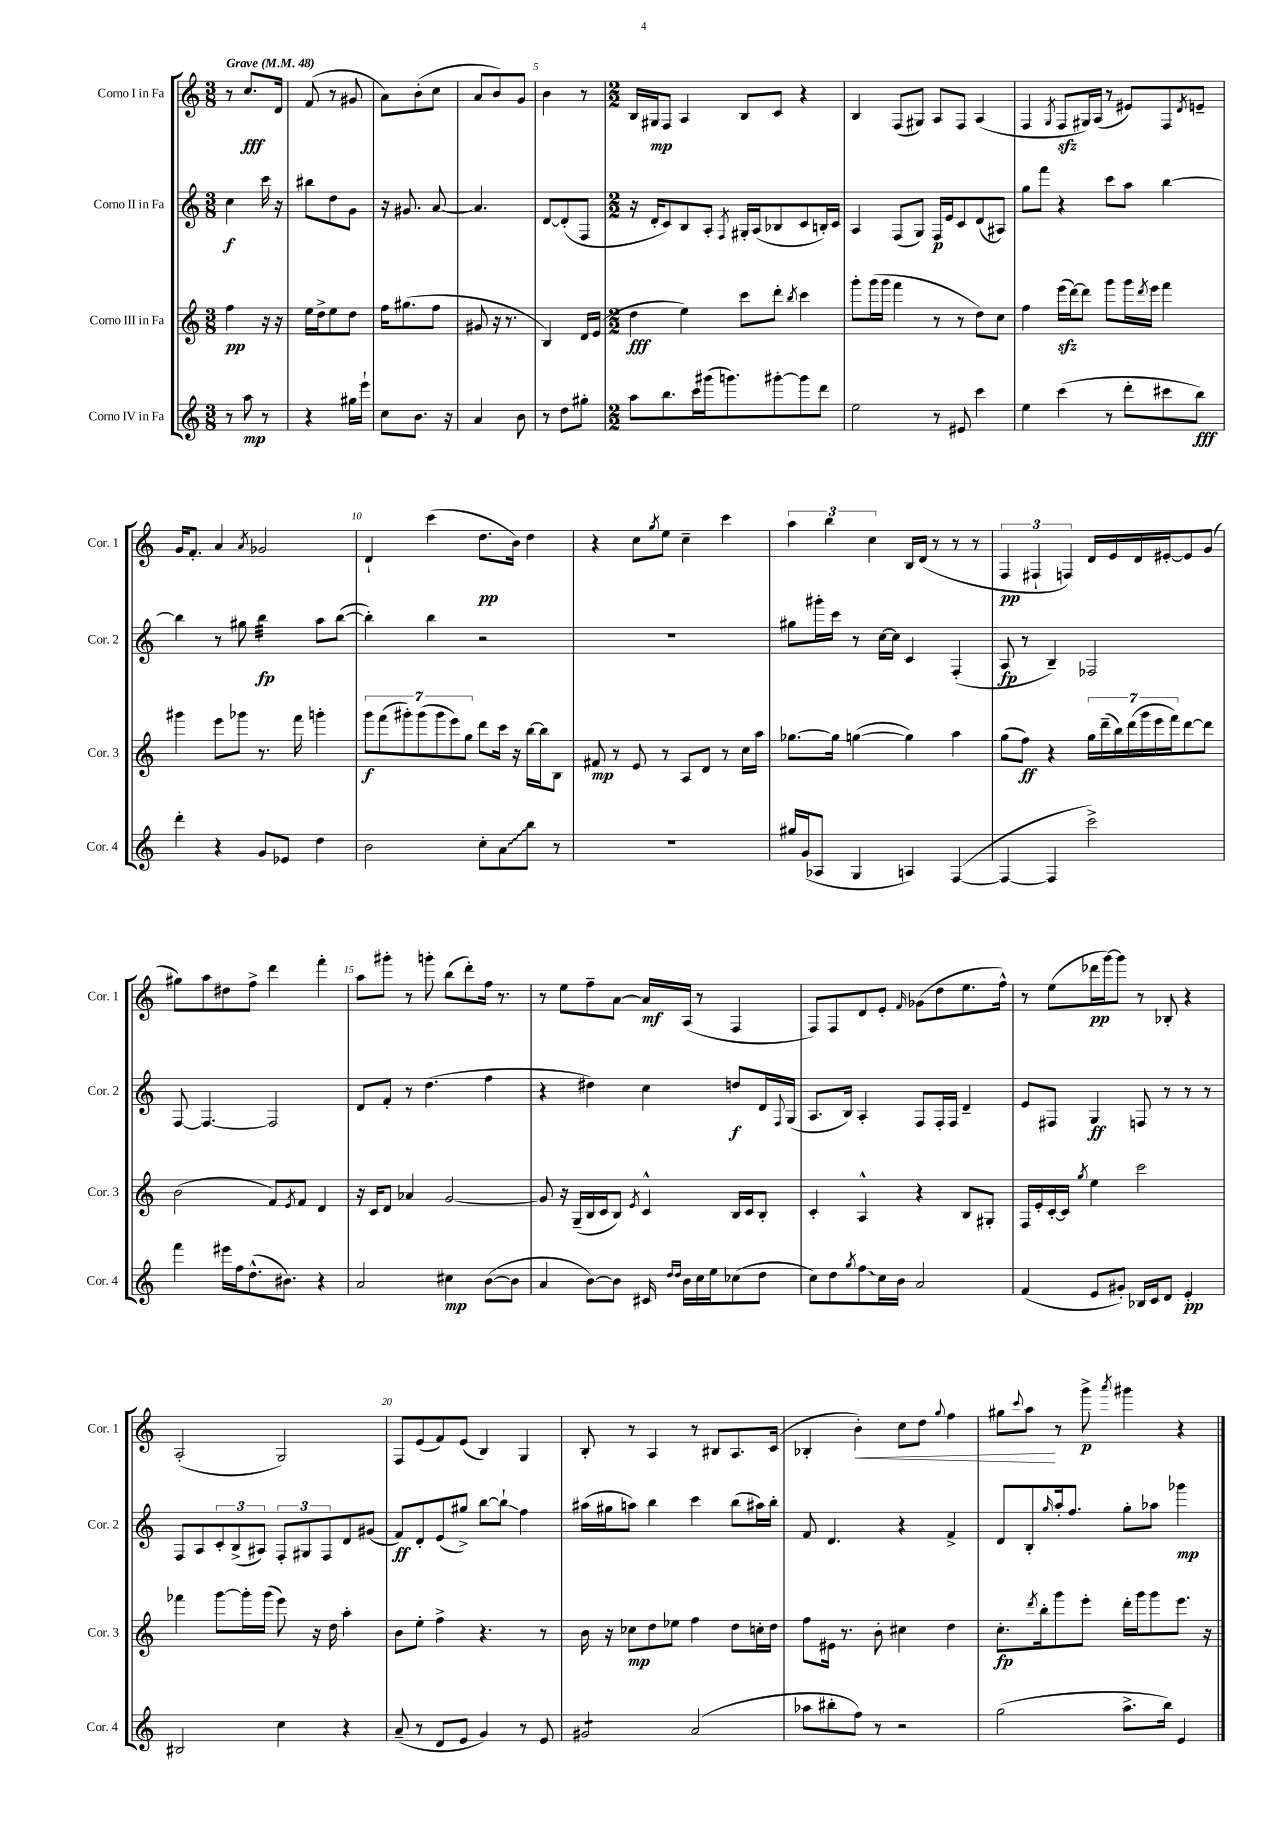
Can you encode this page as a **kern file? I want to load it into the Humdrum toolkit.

**kern	**kern	**kern	**kern
*staff4	*staff3	*staff2	*staff1
*clefG2	*clefG2	*clefG2	*clefG2
*k[]	*k[]	*k[]	*k[]
*M3/8	*M3/8	*M3/8	*M3/8
*MM48	*MM48	*MM48	*MM48
8r	4ff	4cc	8r
8aa	.	.	8.cc
8r	16r	16ccc	.
.	16r	16r	16d
=	=	=	=
4r	16ee	8bb#	(8f
.	16dd^	.	.
.	8ee	8dd	8r
16gg#	8dd	8g	8g#
16eee`	.	.	.
=	=	=	=
8cc	16ff	16r	8a)
.	(8.gg#	8.g#	.
8.b	.	.	(8b'
.	8ff	[8a	8cc
16r	.	.	.
=	=	=	=
4a	8g#	4.a]	8a
.	16r	.	8b)
.	8.r	.	.
8b	.	.	8g
=	=	=	=
8r	4B)	[8d	4b
8dd	.	(8d']	.
8gg#'	16d	8F	8r
.	(16e	.	.
=	=	=	=
*M2/2	*M2/2	*M2/2	*M2/2
8aa	4dd	16r	16B
.	.	16d'	16G#
8.bb	.	8c)	8F
.	4ee)	8B	4A
16ccc	.	.	.
(16ggg#	.	8A'	.
8.ggg)	.	.	.
.	.	8qF	.
.	8ccc	16G#'	8B
.	.	(16A	.
[8ggg#'	8ddd'	8B-	8c
.	8qbb	.	.
8ggg#]	4ccc	8c	4r
8ddd	.	16B')	.
.	.	16c	.
=	=	=	=
2ee	8ggg'	4A	4B
.	(16ggg	.	.
.	16ggg	.	.
.	4fff	(8F	(8F
.	.	8G)	8G#)
8r	8r	16F	8A
.	.	16e	.
8e#	8r	8c	8F
4ccc	8dd)	(8d	(4A
.	8cc	8A#)	.
=	=	=	=
4ee	4ff	8gg	4F
.	.	8fff	.
.	.	.	8qG
(4ccc	(16eee	4r	8F
.	[16ddd)	.	.
.	8ddd]	.	16G#)
.	.	.	(16A
8r	8ggg	8ccc	8r
8ddd'	16ggg	8aa	8e#)
.	8qddd	.	.
.	16eee	.	.
8ccc#	4fff	[4bb	8F
.	.	.	8qd
8bb)	.	.	8e~
=	=	=	=
4ddd'	4ggg#	4bb]	16g
.	.	.	8.f'
4r	8eee	8r	4a
.	8ggg-	8gg#	.
.	.	.	8qa
8g	8.r	4bb	2g-
8e-	.	.	.
.	16fff	.	.
4dd	4ggg'	8aa	.
.	.	([8bb	.
=	=	=	=
2b	14ggg	4bb'])	4d`
.	(14fff	.	.
.	14ggg#')	.	.
.	(14ggg#	.	.
.	.	4bb	(4ccc
.	14ggg#	.	.
.	14eee)	.	.
.	14gg	.	.
8cc'	8ddd	2r	8.dd
8a	16ccc	.	.
.	16r	.	16b)
8bb	[16bb	.	4dd
.	16bb]	.	.
8r	8B	.	.
=	=	=	=
1r	8f#	1r	4r
.	8r	.	.
.	8e	.	8cc
.	.	.	8qgg
.	8r	.	8ee
.	8A	.	4cc~
.	8d	.	.
.	8r	.	4ccc
.	16cc	.	.
.	16aa	.	.
=	=	=	=
16gg#	[8.gg-	8gg#	6aa
(16g	.	.	.
8A-	.	16ggg#'	.
.	.	.	6bb
.	16gg-]	16ccc	.
4G	([4gg	8r	.
.	.	.	6cc
.	.	[16cc	.
.	.	16cc]	.
4A)	4gg])	4c	16B
.	.	.	(16d
.	.	.	8r
([4F	4aa	(4F'	8r
.	.	.	8r
=	=	=	=
4F_	(8gg	8A	6F
.	8ff)	8r	.
.	.	.	6F#`
4F]	4r	4B~)	.
.	.	.	6F)
2ccc^)	28gg	2F-	16d
.	(28ddd~	.	.
.	.	.	16e
.	28bb)	.	.
.	(28ddd	.	.
.	.	.	16d
.	28ggg	.	.
.	28eee	.	.
.	.	.	[16e#'
.	28fff)	.	.
.	[8ddd	.	8e#]
.	8ddd]	.	(8g
=	=	=	=
4fff	(2b	[8F	8gg#)
.	.	4.F_	8aa
16eee#	.	.	8dd#
16ff	.	.	.
(8.dd^^	.	.	8ff^
.	8f)	2F]	4ddd
8.b#)	.	.	.
.	8qe	.	.
.	8f	.	.
4r	4d	.	4fff'
=	=	=	=
2a	16r	8d	8aa
.	16c	.	.
.	8d	8f'	8ggg#'
.	4a-	8r	8r
.	.	(4.dd	8ggg'
4cc#	[2g	.	(8bb
.	.	.	8ddd')
([8b	.	4ff	16ff
.	.	.	8.r
8b]	.	.	.
=	=	=	=
4a	8g]	4r	8r
.	16r	.	8ee
.	(16G~	.	.
[8b)	16B	4dd#)	8ff~
.	16c	.	.
8b]	8B)	.	[8a
.	8qe	.	.
16c#	4c^^	4cc	16a]
16qqdd	.	.	.
16qqdd	.	.	.
16b	.	.	(16A
16cc	.	.	8r
16ee	.	.	.
(8cc-	16B	8dd	4F
.	16c	.	.
8dd	8B'	16d	.
.	.	8qqF	.
.	.	(16G	.
=	=	=	=
8cc)	4c'	8.A	8F)
8dd	.	.	8F
.	.	16B)	.
8qgg	.	.	.
8ff	4A^^	4A'	8d
16cc	.	.	8e'
16b	.	.	.
.	.	.	16qqf
2a	4r	8F	(8g-
.	.	16F'	8dd
.	.	16F	.
.	8B	4d~	8.ee
.	8G#'	.	.
.	.	.	16ff^^)
=	=	=	=
(4f	16F	8e	8r
.	16e'	.	.
.	[16c'	8F#	(8ee
.	16c]	.	.
.	8qgg	.	.
8e	4ee	4G	16ddd-
.	.	.	[16ggg)
8g#')	.	.	8ggg]
16B-	2ccc	8F	8r
16c	.	.	.
8d	.	8r	8B-'
4e'	.	8r	4r
.	.	8r	.
=	=	=	=
2B#	4fff-	8F	(2A'
.	.	8A	.
.	[8ggg	12c'	.
.	.	(12B^	.
.	16ggg']	.	.
.	.	12A#)	.
.	(16ggg	.	.
4cc	8eee)	12F'	2G)
.	.	12G#	.
.	16r	.	.
.	.	12F	.
.	16dd	.	.
4r	4aa'	8d	.
.	.	(8g#	.
=	=	=	=
(8a~	8b	8f)	8F
8r	8ee'	8d'	(8e
8d	4ff^	(8e	8f)
8e	.	8gg#^)	(8e
4g)	4.r	[8bb	4B)
.	.	8bb`]	.
8r	.	4ff	4G
8e	8r	.	.
=	=	=	=
2g#	16b	(16aa#	8B'
.	16r	16gg#	.
.	8cc-	8aa)	8r
.	8dd	4bb	4A
.	8ee-	.	.
(2a	4ff	4ccc	8r
.	.	.	8B#
.	8dd	(8bb	8.A
.	16cc'	16aa#)	.
.	16dd	16bb'	(16c
=	=	=	=
8aa-	8ff	8f	4B-'
8bb#'	16e#	4.d	.
.	8.r	.	.
8ff)	.	.	4b')
8r	8b'	.	.
2r	4cc#	4r	8cc
.	.	.	8dd
.	.	.	8qqgg
.	4dd	4f^	4ff
=	=	=	=
(2gg	8.cc'	8d	8gg#
.	.	.	8qqccc
.	.	8B'	8aa
.	8qddd	.	.
.	16bb'	.	.
.	.	16qqgg	.
.	8ggg	16aa'	8r
.	.	8.ff	.
.	8eee'	.	8ggg^
.	.	.	8qaaa
8.aa^	16ddd'	8gg'	4ggg#
.	16ggg	.	.
.	8ggg	8aa-	.
16bb)	.	.	.
4e	8.eee	4ggg-	4r
.	16r	.	.
==	==	==	==
*-	*-	*-	*-
